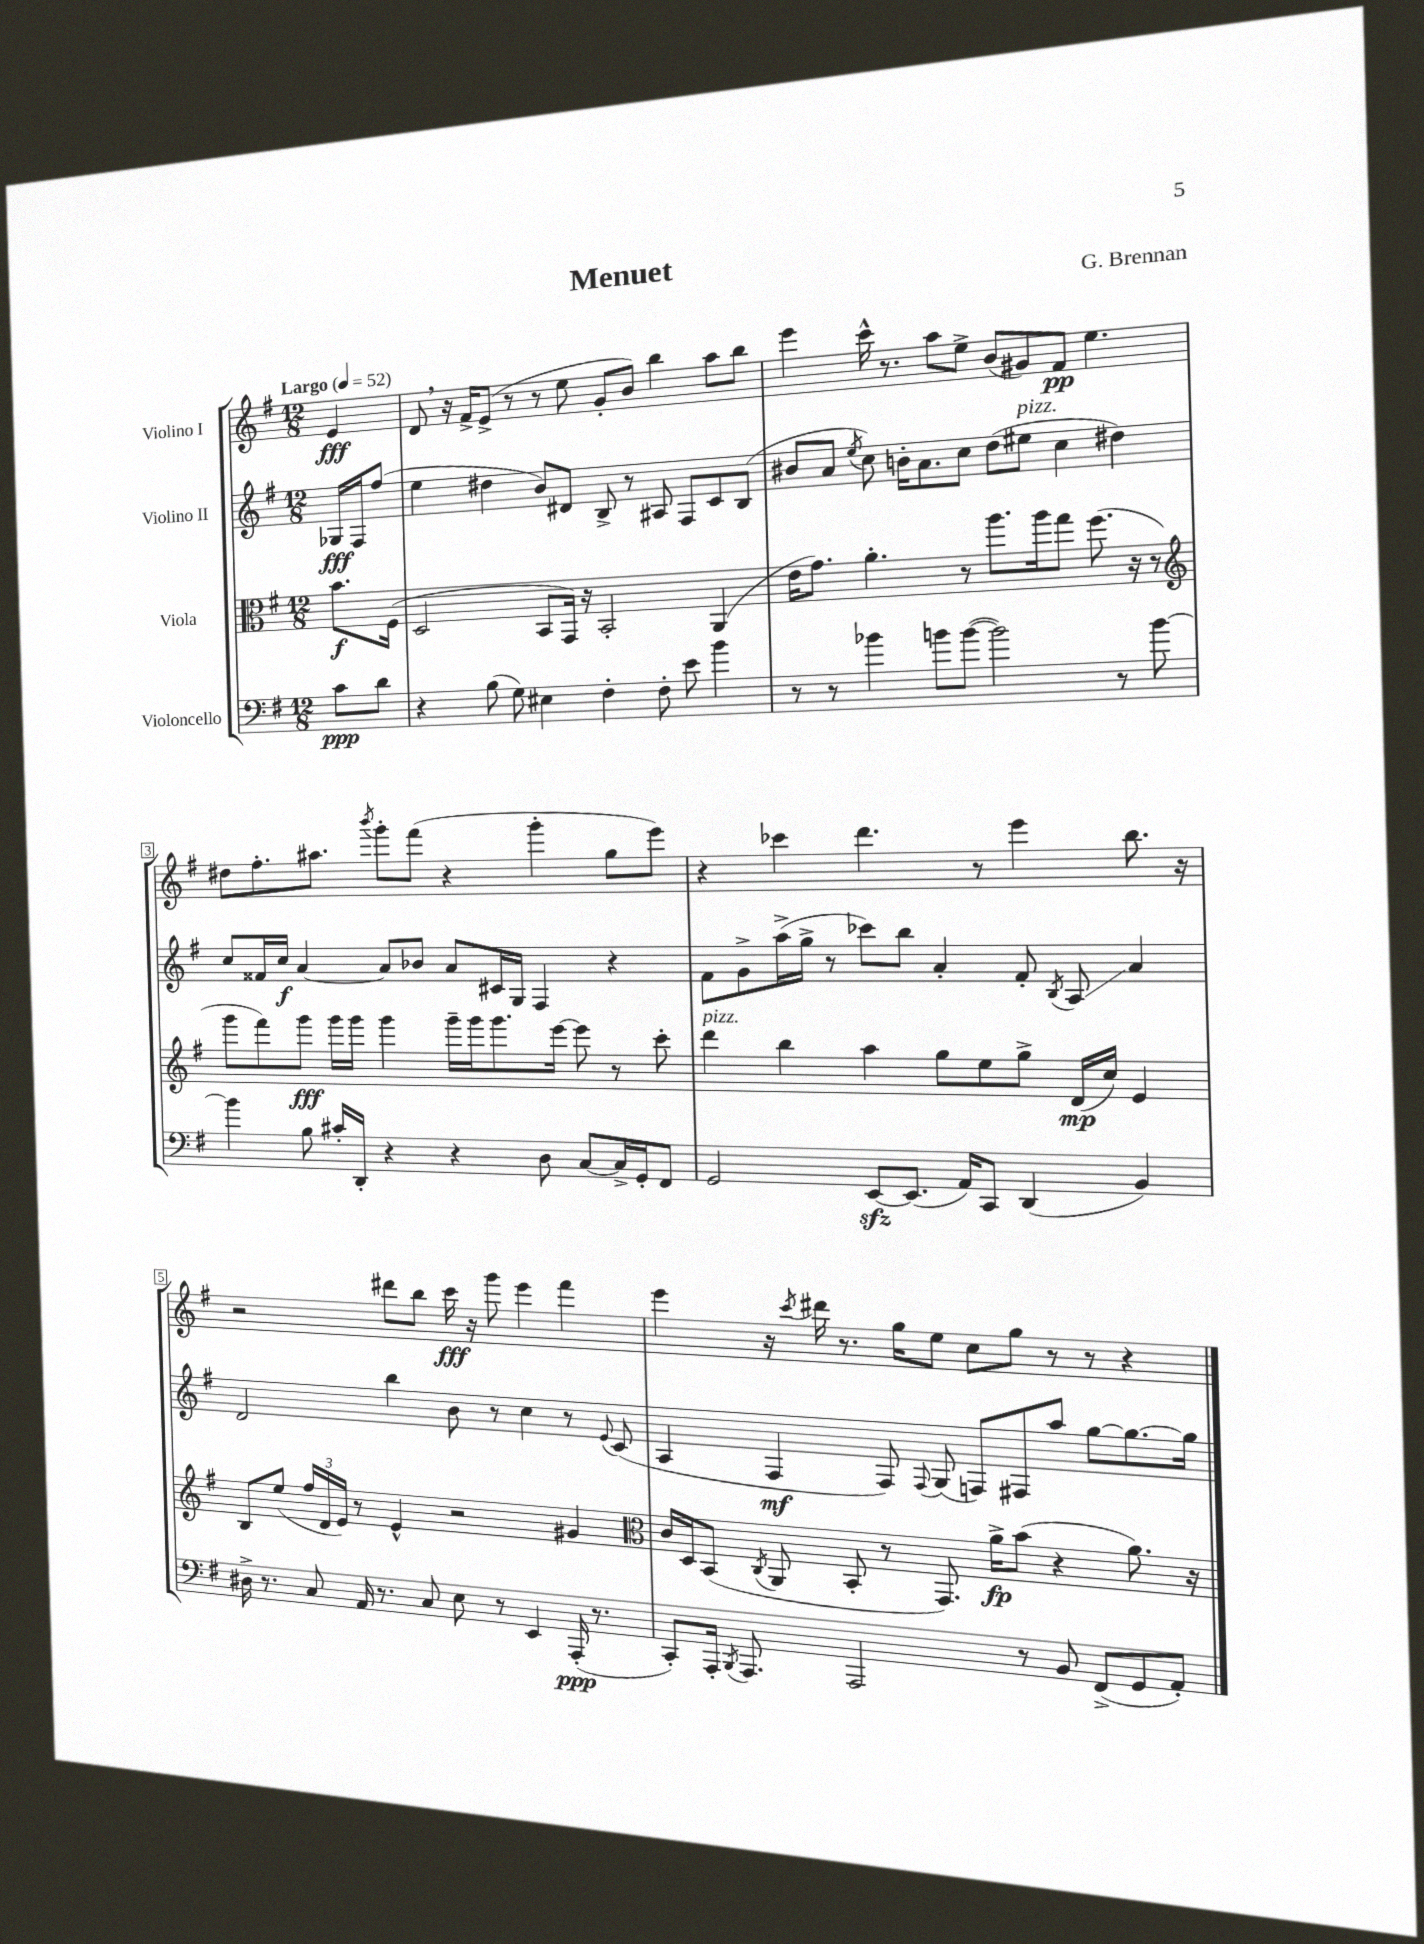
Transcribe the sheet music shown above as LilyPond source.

\header { title = "Menuet" composer = "G. Brennan" }
<<
\new StaffGroup <<
\new Staff = "s0" \with { instrumentName = "Violino I" } {
    \clef treble \key g \major \numericTimeSignature \time 12/8 \partial 4 \tempo "Largo" 4 = 52
    \autoBeamOff e'4\fff |
    d'8 \breathe r16 fis'16[-> e'8]->( r8 r8 e''8 g'8[-. b'8]) b''4 a''8[ b''8] |
    e'''4 c'''16-^ r8. a''8[ e''8]-> b'8[( gis'8) fis'8]\pp e''4. |
    dis''8[ fis''8.-. ais''8.] \acciaccatura { b'''8 } g'''8[-. fis'''8]( r4 g'''4-. g''8[ e'''8]) |
    r4 ces'''4 d'''4. r8 e'''4 b''8. r16 |
    r2 dis'''8[ b''8] c'''16\fff r16 g'''8 e'''4 fis'''4 |
    e'''4 r16 \acciaccatura { c'''8 } dis'''16 r8. g''16[ e''8] c''8[ g''8] r8 r8 r4 \bar "|." |
}
\new Staff = "s1" \with { instrumentName = "Violino II" } {
    \clef treble \key g \major \numericTimeSignature \time 12/8 \partial 4
    \autoBeamOff ges16[\fff fis16 fis''8]( |
    e''4 dis''4 b'8[) dis'8] b8-> r8 ais8 fis8[ c'8 b8]( |
    bis'8[ a'8] \acciaccatura { e''8 } c''8) b'16[-. a'8. c''8] d''8[( eis''8]^\markup { \italic "pizz." } c''4 dis''4) |
    c''8[ fisis'16 c''16]\f a'4~ a'8[ bes'8] a'8[ cis'16 g16] fis4 r4 |
    fis'8[ g'8-> a''16->( g''16]-> r8 ces'''8[) b''8] a'4-. fis'8-. \acciaccatura { b8 } a8\glissando a'4 |
    d'2 b''4 b'8 r8 c''4 r8 \appoggiatura { e'8 } c'8( |
    a4 fis4\mf fis8) \appoggiatura { fis8 } g8( f8[) fis8 a''8] g''8[~ g''8.~ g''16] \bar "|." |
}
\new Staff = "s2" \with { instrumentName = "Viola" } {
    \clef alto \key g \major \numericTimeSignature \time 12/8 \partial 4
    \autoBeamOff b'8.[\f fis16]( |
    d2 b,8[ g,16]) r16 b,2-. a,4( |
    e'16[ g'8.]) a'4.-. r8 a''8.[ a''16 g''8] fis''8.( r16 r8 |
    \clef treble g'''8[ fis'''8) g'''8]\fff g'''16[ g'''16] g'''4 g'''16[-- g'''16 g'''8. e'''16]~ e'''8 r8 c'''8-. |
    d'''4^\markup { \italic "pizz." } b''4 a''4 g''8[ e''8 g''8]-> d'16[\mp( c''16]) e'4 |
    b8[ e''8]( \tuplet 3/2 { fis''16[ d'16 e'16]) } r8 e'4-^ r2 gis'4 |
    \clef alto c'16[ d16 b,8]( \acciaccatura { c8 } a,8 b,8-. r8 g,8.) a'16[->\fp b'8]( r4 a'8.) r16 \bar "|." |
}
\new Staff = "s3" \with { instrumentName = "Violoncello" } {
    \clef bass \key g \major \numericTimeSignature \time 12/8 \partial 4
    \autoBeamOff c'8[\ppp d'8] |
    r4 b8( g8) eis4 fis4-. fis8-. e'8 b'4 |
    r8 r8 bes'4 b'8[ b'8]~( b'2) r8 b'8~ |
    b'4 b8 cis'16[-. d,16]-. r4 r4 d8 c8[~ c16-> g,16-. fis,8] |
    g,2 e,8[~\sfz e,8.]( a,16[) c,8] d,4( b,4) |
    dis16-> r8. c8 a,16 r8. c8 e8 r8 e,4 a,,16-.\ppp( r8. |
    c,8[-.) a,,16]-. \acciaccatura { b,,8 } a,,8. a,,2 r8 b,8 fis,8[->( g,8 a,8]-.) \bar "|." |
}
>>
>>
\layout { \context { \Score \override BarNumber.stencil = #(make-stencil-boxer 0.1 0.3 ly:text-interface::print) } }
